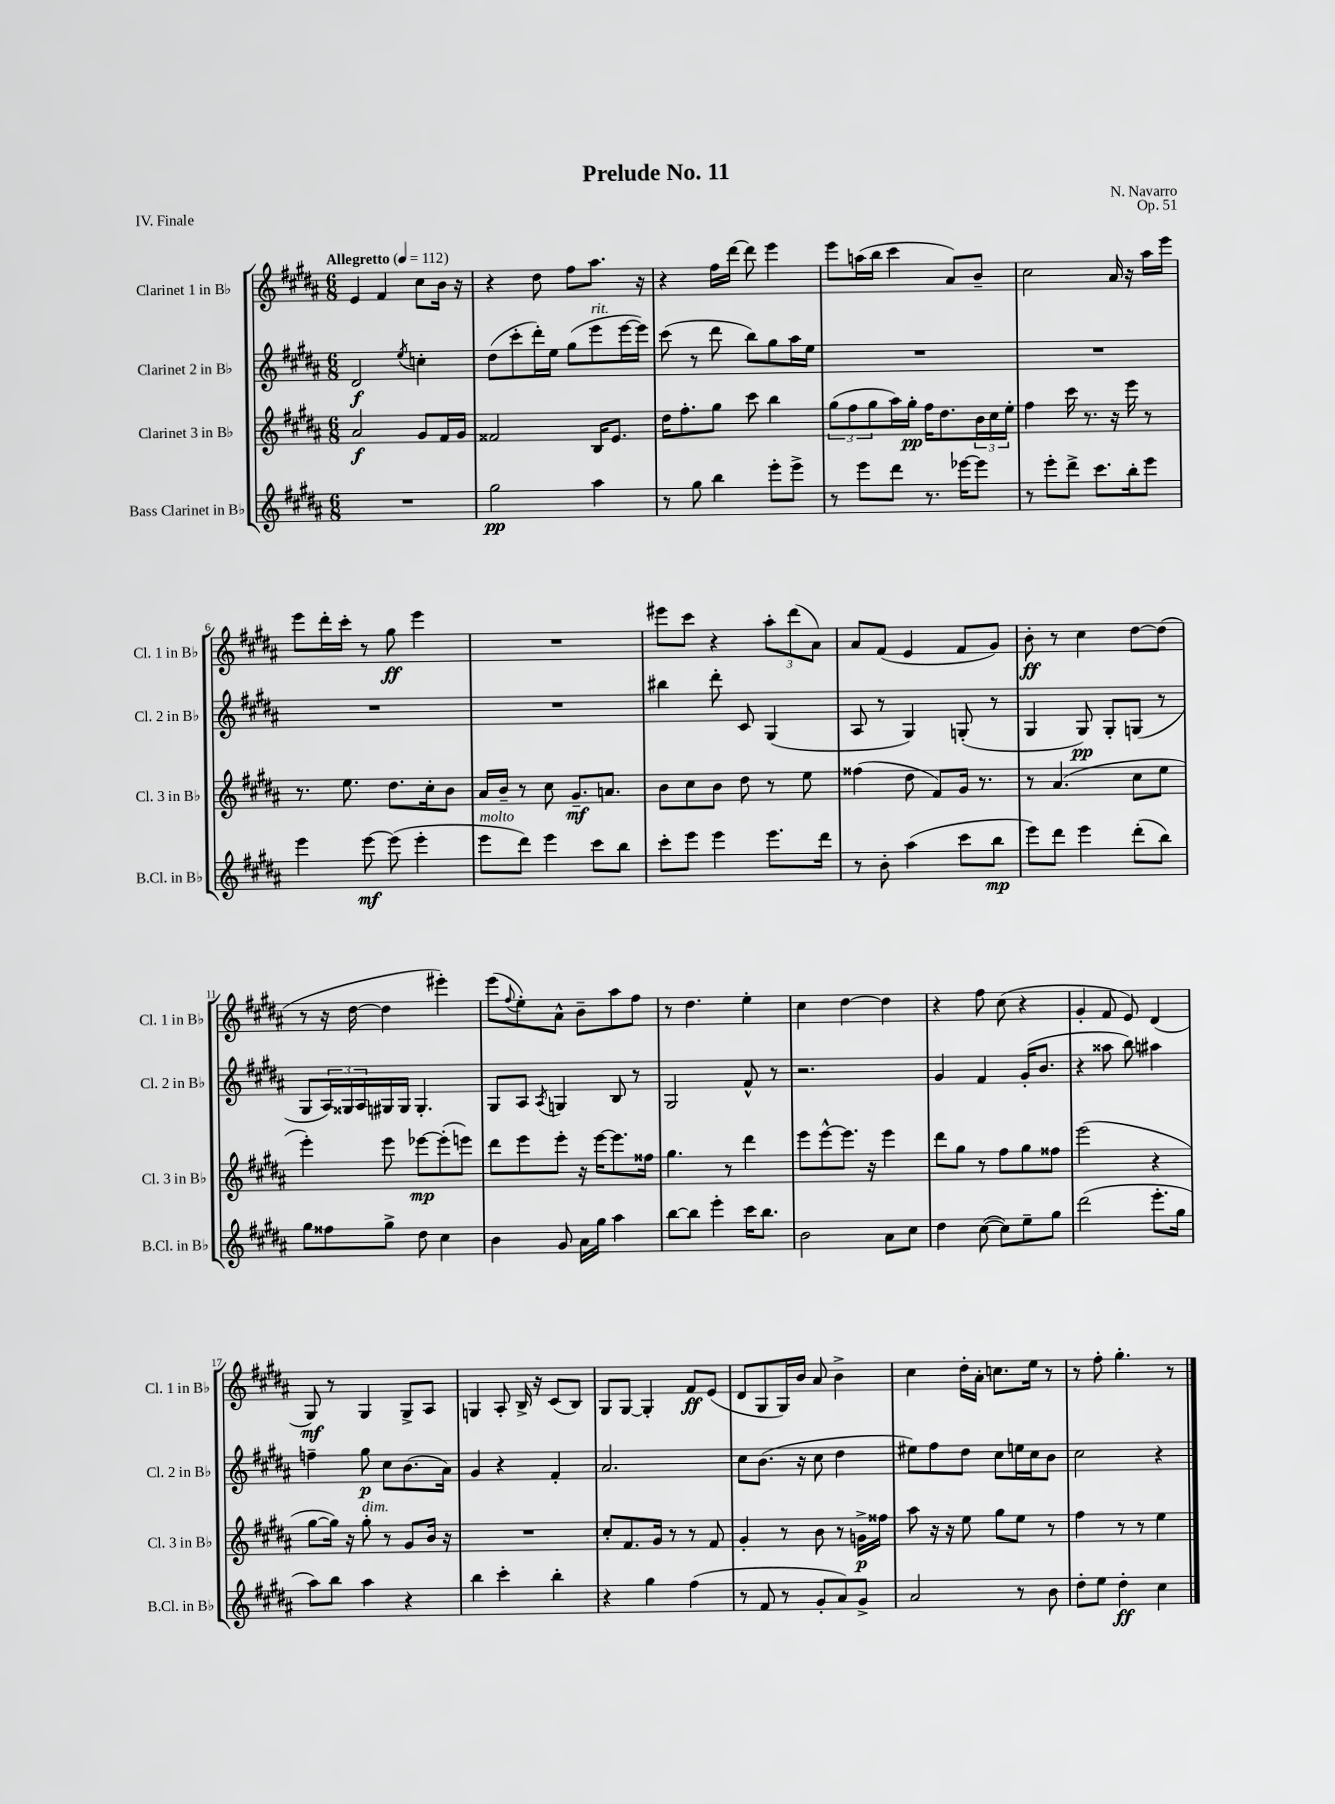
\header { title = "Prelude No. 11" composer = "N. Navarro" opus = "Op. 51" piece = "IV. Finale" }
<<
\new StaffGroup <<
\new Staff = "s0" \with { instrumentName = "Clarinet 1 in Bb" shortInstrumentName = "Cl. 1 in Bb" } {
    \clef treble \key b \major \numericTimeSignature \time 6/8 \tempo "Allegretto" 4 = 112
    e'4 fis'4 cis''8 b'16 r16 |
    r4 dis''8 fis''8 ais''8. r16 |
    r4 fis''16 dis'''16~ dis'''8 e'''4 |
    e'''8 a''16( b''16 cis'''4 ais'8) b'8-- |
    cis''2 ais'16 r16 ais''16 e'''16 |
    e'''8 dis'''16-. cis'''16-. r8 gis''8\ff e'''4 |
    R2. |
    eis'''8 cis'''8 r4 \tuplet 3/2 { ais''8-. dis'''8( ais'8) } |
    ais'8 fis'8( e'4 fis'8 gis'8) |
    b'8-.\ff r8 cis''4 dis''8~ dis''8( |
    r8 r16 dis''16~ dis''4 eis'''4-.) |
    e'''8( \appoggiatura { fis''8 } e''8-.) ais'8-^ b'8-- ais''8 fis''8 |
    r8 dis''4. e''4-. |
    cis''4 dis''4~ dis''4 |
    r4 fis''8 cis''8( r4 |
    gis'4-. fis'8 e'8) dis'4( |
    gis8\mf) r8 gis4 gis8-> ais8 |
    g4 ais8-. b16-> r16 cis'8( b8) |
    gis8 gis8~ gis4-. fis'8\ff e'8( |
    dis'8 gis8 gis16) b'16 ais'8 b'4-> |
    cis''4 dis''16-. ais'16-. c''8. e''16 r8 |
    r8 fis''8-. gis''4.-. r8 \bar "|." |
}
\new Staff = "s1" \with { instrumentName = "Clarinet 2 in Bb" shortInstrumentName = "Cl. 2 in Bb" } {
    \clef treble \key b \major \numericTimeSignature \time 6/8
    dis'2\f \acciaccatura { e''8 } c''4-. |
    dis''8( cis'''8-. dis'''16-.) e''16 gis''8( e'''8^\markup { \italic "rit." } e'''16~ e'''16) |
    cis'''8( r8 dis'''8 b''8) gis''8 ais''16 e''16 |
    R2. |
    R2. |
    R2. |
    R2. |
    bis''4 dis'''8-. cis'8 gis4( |
    ais8 r8 gis4) g8-.( r8 |
    gis4 gis8\pp) gis8-. g8( r8 |
    gis8 \tuplet 3/2 { ais16) gisis16 ais16 } gis16 gis16 gis4.-. |
    gis8 ais8 \acciaccatura { ais8 } g4 b8 r8 |
    gis2 fis'8-^ r8 |
    r2. |
    gis'4 fis'4 gis'16-.( b'8. |
    r4 aisis''8 b''8) ais''4 |
    f''4-- gis''8\p cis''8 b'8.( ais'16) |
    gis'4 r4 fis'4-. |
    ais'2. |
    cis''8 b'8.( r16 cis''8 dis''4 |
    eis''8) fis''8 dis''8 cis''8 e''16 cis''16 b'8 |
    cis''2 r4 \bar "|." |
}
\new Staff = "s2" \with { instrumentName = "Clarinet 3 in Bb" shortInstrumentName = "Cl. 3 in Bb" } {
    \clef treble \key b \major \numericTimeSignature \time 6/8
    ais'2\f gis'8 fis'16 gis'16 |
    fisis'2 b16 e'8. |
    dis''16 fis''8.-. gis''8 cis'''8 b''4 |
    \tuplet 3/2 { gis''8( fis''8 gis''8 } ais''16) gis''16-.\pp fis''16 dis''8. \tuplet 3/2 { b'16 cis''16 e''16-. } |
    fis''4 cis'''16 r8. r16 e'''16 r8 |
    r8. e''8. dis''8. cis''16-. b'8 |
    ais'16 b'16-- r8 cis''8 gis'8.--\mf a'8. |
    b'8 cis''8 b'8 dis''8 r8 e''8 |
    fisis''4( dis''8 fis'8) gis'16 r8. |
    r8 ais'4.( cis''8 e''8 |
    e'''4-.) e'''8 ees'''8~\mp ees'''8-.( e'''8) |
    dis'''8 e'''8 e'''8-. r16 e'''16~ e'''8. fisis''16 |
    gis''4. r8 dis'''4 |
    e'''8 e'''8~-^ e'''8. r16 e'''4 |
    dis'''8 gis''8 r8 fis''8 gis''8 fisis''8 |
    e'''2( r4 |
    gis''8~ gis''16) r16 gis''8-.^\markup { \italic "dim." } r8 gis'8 b'16 r16 |
    R2. |
    cis''8-. fis'8. gis'16 r8 r8 fis'8 |
    gis'4-. r8 b'8 r8 g'16->\p fisis''16 |
    ais''8 r16 r16 e''8 gis''8 e''8 r8 |
    fis''4 r8 r8 e''4 \bar "|." |
}
\new Staff = "s3" \with { instrumentName = "Bass Clarinet in Bb" shortInstrumentName = "B.Cl. in Bb" } {
    \clef treble \key b \major \numericTimeSignature \time 6/8
    R2. |
    gis''2\pp ais''4 |
    r8 gis''8 b''4 e'''8-. e'''8-> |
    r8 e'''8 dis'''8 r8. ees'''16~ ees'''8 |
    r8 e'''8-. dis'''8-> cis'''8. b''16-. e'''8 |
    e'''4 e'''8~\mf e'''8( e'''4-. |
    e'''8^\markup { \italic "molto" } dis'''8) e'''4 cis'''8 b''8 |
    cis'''8-. e'''8 e'''4 e'''8. dis'''16 |
    r8 b'8-. ais''4( cis'''8 b''8\mp |
    e'''8) dis'''8 e'''4 dis'''8-.( b''8) |
    gis''8 fisis''8 gis''8-> dis''8 cis''4 |
    b'4 gis'8 ais'16 gis''16 ais''4 |
    b''8~ b''8 e'''4-. cis'''16 b''8. |
    b'2 ais'8 cis''8 |
    dis''4 cis''8~( cis''8) e''8-- gis''8 |
    dis'''2( e'''8.-. gis''16 |
    ais''8) b''8 ais''4 r4 |
    b''4 cis'''4-. b''4-. |
    r4 gis''4 fis''4( |
    r8 fis'8 r8 gis'8-. ais'8) gis'8-> |
    ais'2 r8 b'8 |
    dis''8-. e''8 dis''4-.\ff cis''4 \bar "|." |
}
>>
>>
